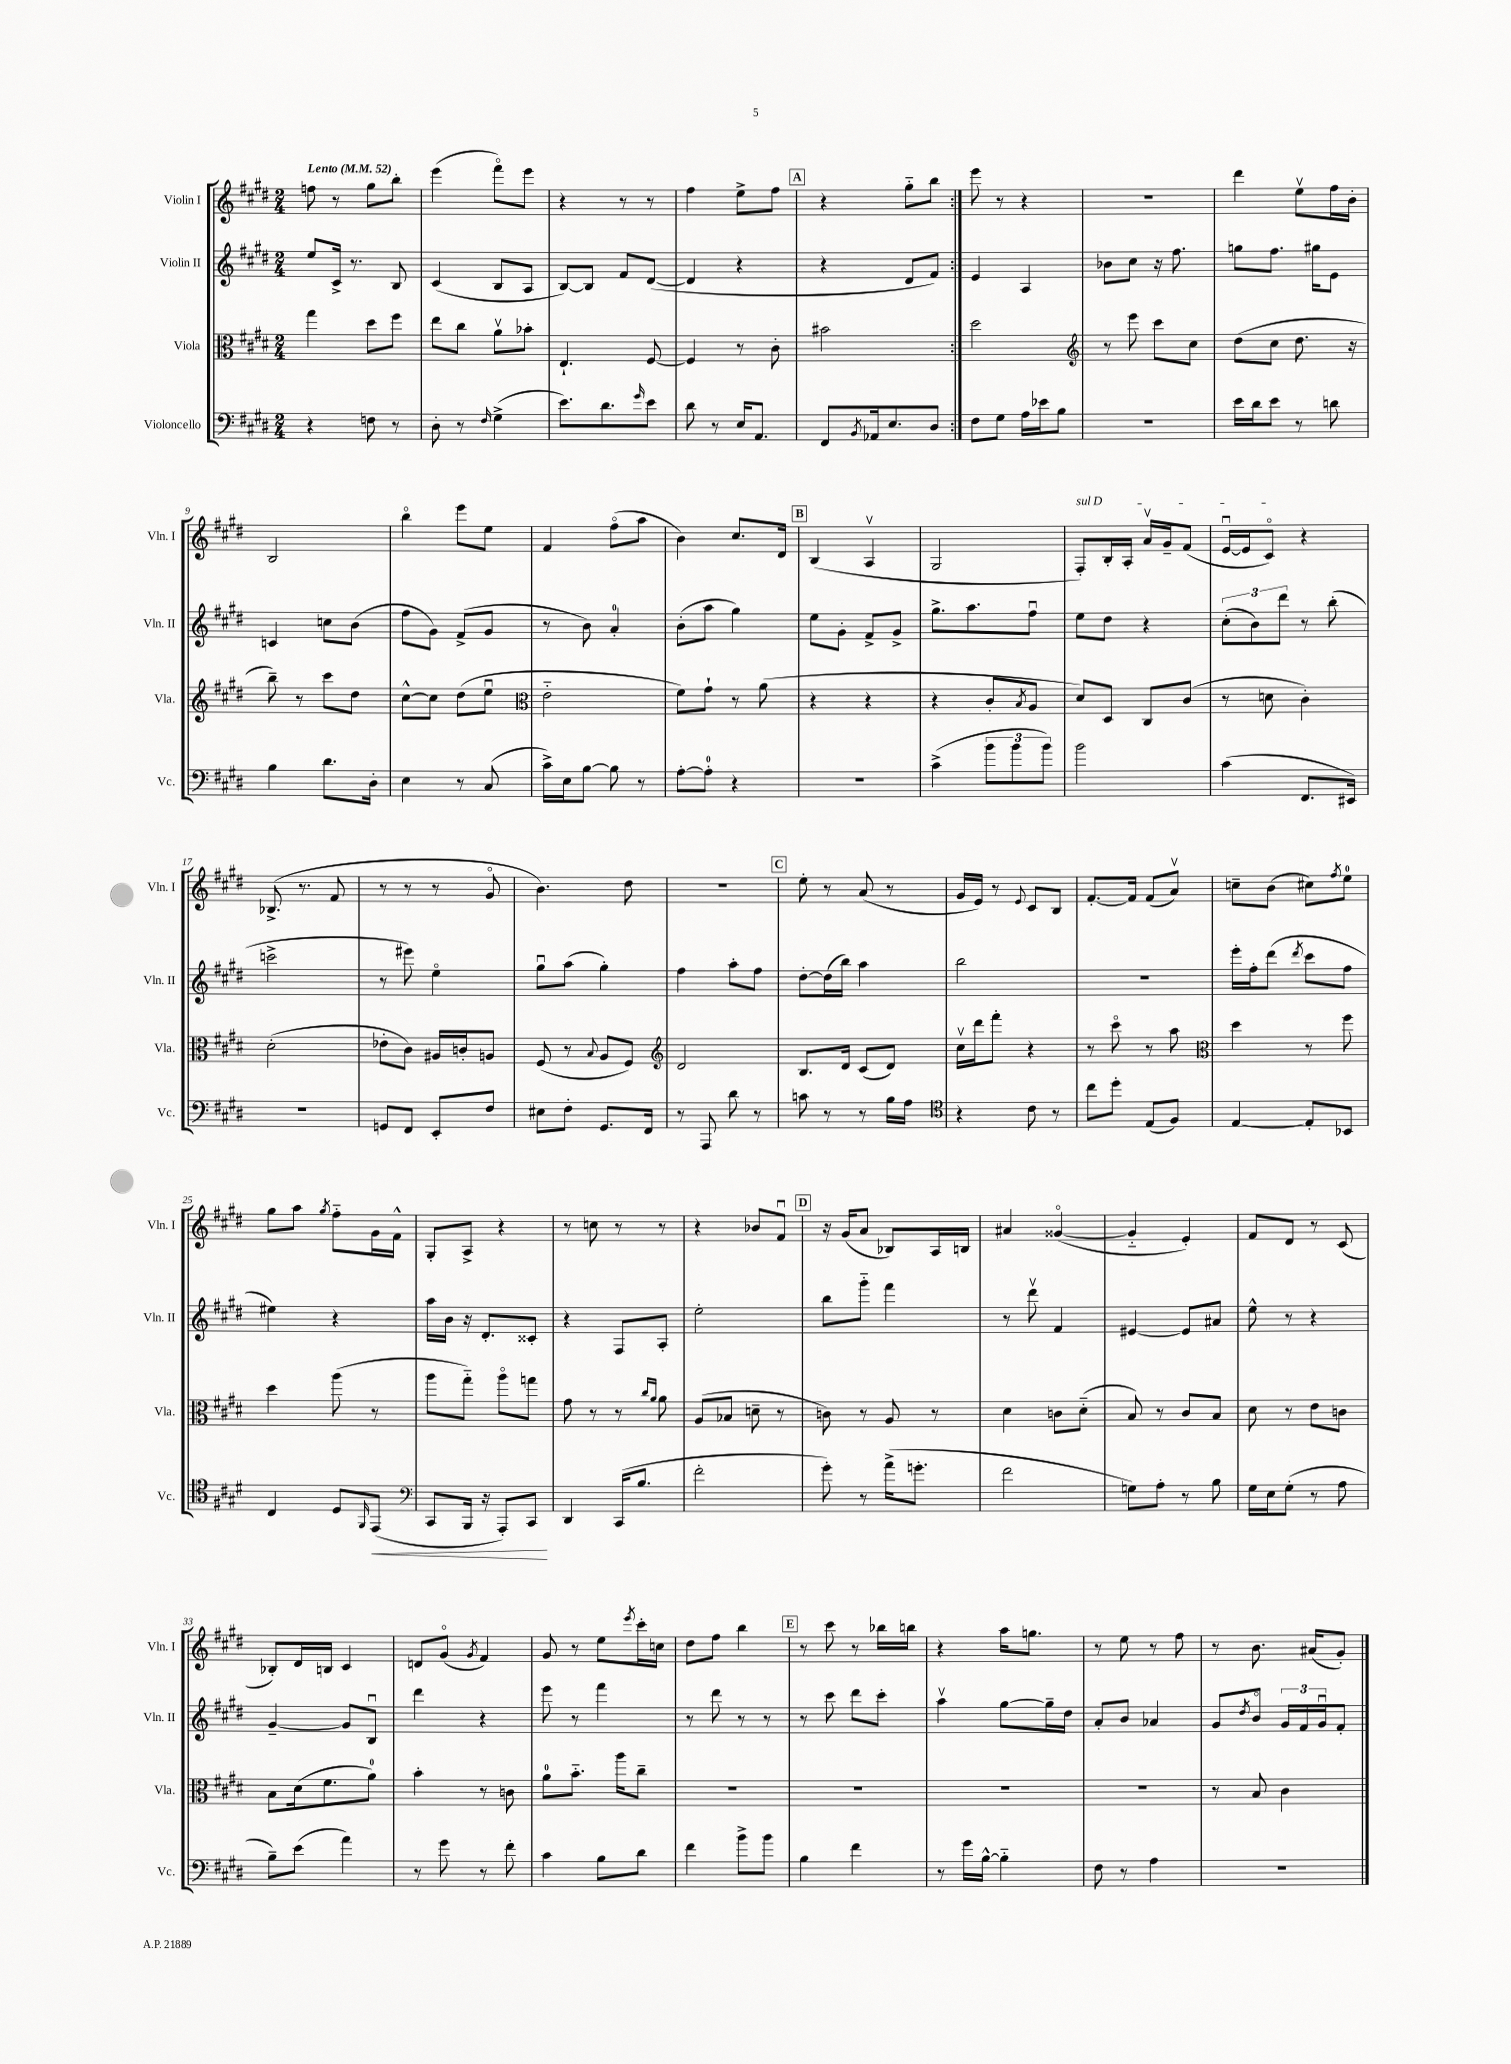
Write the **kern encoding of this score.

**kern	**kern	**kern	**kern
*staff4	*staff3	*staff2	*staff1
*clefF4	*clefC3	*clefG2	*clefG2
*k[f#c#g#d#]	*k[f#c#g#d#]	*k[f#c#g#d#]	*k[f#c#g#d#]
*M2/4	*M2/4	*M2/4	*M2/4
*MM52	*MM52	*MM52	*MM52
4r	4gg#	8ee	8ff
.	.	16c#^	8r
.	.	8.r	.
8F	8dd#	.	8gg#
8r	8ff#	8B	8bb'
=	=	=	=
8D#'	8ee	(4c#	(4eee
8r	8cc#	.	.
16qqF#	.	.	.
(4G#^	8av	8B	8fff#o)
.	8b-'	8A	8eee
=	=	=	=
8.e)	4.E`	[8B)	4r
.	.	8B]	.
8.d#	.	.	.
.	.	8f#	8r
16qqg#	.	.	.
8e	[8F#	([8d#	8r
=	=	=	=
8d#	4F#]	4d#]	4ff#
8r	.	.	.
16E	8r	4r	8ee^
8.AA	.	.	.
.	8c#'	.	8ff#
=	=	=	=
8FF#	2b#	4r	4r
8qBB	.	.	.
16AA-	.	.	.
8.E	.	.	.
.	.	8d#	8gg#'~
8D#	.	8f#)	8bb
=:|!	=:|!	=:|!	=:|!
8F#	2dd#	4e	8eee
8G#	.	.	8r
16A	.	4A	4r
16e-	.	.	.
8B	.	.	.
=	=	=	=
*	*clefG2	*	*
2r	8r	8b-	2r
.	8eee	8cc#	.
.	8ccc#	16r	.
.	.	8.ff#	.
.	8cc#	.	.
=	=	=	=
16e	(8dd#	8gg	4ddd#
16d#	.	.	.
8e	8cc#	8.ff#	.
8r	8.dd#	.	8eev
.	.	16gg#	.
8d	.	8e	16ff#
.	16r	.	16b'
=	=	=	=
4B	8bb~)	4c	2B
.	8r	.	.
8.d#	8ccc#	8cc	.
.	8dd#	(8b	.
16D#'	.	.	.
=	=	=	=
4E	[8cc#^^	8ff#	4bbo
.	8cc#]	8g#)	.
8r	(8dd#	(8f#^	8eee
(8C#	8eeu	8g#	8ee
=	=	=	=
*	*clefC3	*	*
16c#^)	2e'~	8r	4f#
16E	.	.	.
[8B	.	8b)	.
8B]	.	4a'	(8ff#o
8r	.	.	8aa
=	=	=	=
[8A'	8f#)	(8b'	4b)
8A']	8g#`	8aa	.
4r	8r	4gg#)	8.cc#
.	(8a	.	.
.	.	.	16d#
=	=	=	=
2r	4r	8ee	(4B
.	.	8g#'	.
.	4r	8f#^	4Av
.	.	8g#^	.
=	=	=	=
(4c#^	4r	8.gg#^	2G#
.	.	8.aa	.
12b	8c#'	.	.
12b	.	.	.
.	8qB	.	.
.	8A	8ff#u	.
12b)	.	.	.
=	=	=	=
2b	8d#)	8ee	8F#')
.	8D#	8dd#	16B'
.	.	.	16A'
.	8C#	4r	16av
.	.	.	16g#~
.	(8c#	.	(8f#
=	=	=	=
(4c#	8r	(12cc#'	[16eu
.	.	.	16e]
.	.	12b)	.
.	8d	.	8c#o)
.	.	12ddd#	.
8.FF#	4c#')	8r	4r
.	.	(8bb'	.
16EE#)	.	.	.
=	=	=	=
2r	(2d#'	2ccc^	(8.B-^
.	.	.	8.r
.	.	.	8f#
=	=	=	=
8GG	8e-'	8r	8r
8FF#	8c#)	8eee#)	8r
8EE'	16A#	4eeo	8r
.	16c'	.	.
8F#	8A	.	8g#o
=	=	=	=
8E#	(8F#	8gg#u	4.b)
8F#'	8r	(8aa	.
.	8qqB	.	.
8.GG#	8A	4gg#')	.
.	8F#)	.	8dd#
16FF#	.	.	.
=	=	=	=
*	*clefG2	*	*
8r	2d#	4ff#	2r
8AAA	.	.	.
8d#	.	8aa'	.
8r	.	8ff#	.
=	=	=	=
8c	8.B	[8dd#'	8ee'
8r	.	(16dd#]	8r
.	16d#	16bb)	.
8r	(8c#	4aa	(8a
16B	8d#)	.	8r
16A	.	.	.
=	=	=	=
*clefC4	*	*	*
4r	16cc#v	2bb	16g#
.	16ddd#	.	16e)
.	8fff#'	.	8r
.	.	.	8qqe
8c#	4r	.	8c#
8r	.	.	8B
=	=	=	=
8cc#	8r	2r	[8.f#'
8dd#'	8ccc#o	.	.
.	.	.	16f#]
(8E	8r	.	(8f#
8F#)	8aa	.	8av)
=	=	=	=
*	*clefC3	*	*
[4E	4dd#	16eee'	8cc~
.	.	16ff#'	.
.	.	(8ddd#	(8b
.	.	8qddd#	.
8E']	8r	8ccc#	8cc#)
.	.	.	8qff#
8BB-	8ff#	8ff#	8ee
=	=	=	=
4C#	4dd#	4ee#)	8gg#
.	.	.	8aa
.	.	.	8qgg#
8D#	(8aa	4r	8ff#'~
16qqFF#	.	.	.
(8EE	8r	.	16g#
.	.	.	16f#^^
=	=	=	=
*clefF4	*	*	*
8CC#	8aa	16aa	8G#'
.	.	16b	.
16BBB	8gg#'~)	16r	8A^
16r	.	8.d#'	.
8AAA')	8aao	.	4r
8CC#	8gg	8c##'	.
=	=	=	=
4DD#	8g#	4r	8r
.	8r	.	8cc
(16CC#	8r	8F#	8r
8.B	.	.	.
.	16qqcc#	.	.
.	16qqa	.	.
.	8a	8A'	8r
=	=	=	=
2f#'	(8A	2ee'	4r
.	8B-	.	.
.	8d~	.	8b-
.	8r	.	8f#u
=	=	=	=
8g#')	8c)	8bb	16r
.	.	.	(16g#
8r	8r	8ggg#'~	8a
(16a^	8A	4fff#	8B-)
8.g'	.	.	.
.	8r	.	16A
.	.	.	16B
=	=	=	=
2f#	4d#	8r	4a#
.	.	8ddd#v	.
.	8c	4f#	([4g##o
.	(8d#'~	.	.
=	=	=	=
8G)	8B)	[4e#	4g##'~]
8A'	8r	.	.
8r	8c#	8e#]	4e')
8B	8B	8a#	.
=	=	=	=
16G#	8d#	8ee^^	8f#
16E	.	.	.
(8G#'	8r	8r	8d#
8r	8e	4r	8r
8A	8c	.	(8c#
=	=	=	=
8B~)	8B	[4g#~	8B-')
(8e	(16d#	.	16d#
.	8.f#	.	16B
4a)	.	8g#]	4c#
.	8a)	8Bu	.
=	=	=	=
8r	4b'	4ddd#	8d
8g#	.	.	(8g#o
.	.	.	8qg#
8r	8r	4r	4f#)
8f#'	8c	.	.
=	=	=	=
4c#	8a	8eee	8g#
.	8.b'~	8r	8r
8B	.	4fff#	8ee
.	16aa	.	.
.	.	.	8qeee
8d#	8cc#~	.	16ccc#'
.	.	.	16cc
=	=	=	=
4f#	2r	8r	8dd#
.	.	8ddd#	8ff#
8b^	.	8r	4bb
8b	.	8r	.
=	=	=	=
4B	2r	8r	8r
.	.	8ccc#	8ccc#
4f#	.	8ddd#	8r
.	.	8ccc#'	16bb-
.	.	.	16bb
=	=	=	=
8r	2r	4aav	4r
16g#	.	.	.
[16B^^	.	.	.
4B'~]	.	[8gg#	16aa
.	.	.	8.gg
.	.	16gg#~]	.
.	.	16dd#	.
=	=	=	=
8F#	2r	8a'	8r
8r	.	8b	8ee
4A	.	4a-	8r
.	.	.	8ff#
=	=	=	=
2r	8r	8g#	8r
.	.	8qdd#	.
.	8B	8bo	8.b
.	4c#	24g#	.
.	.	24f#	.
.	.	.	(16a#
.	.	24g#u	.
.	.	8f#'	8g#')
==	==	==	==
*-	*-	*-	*-
